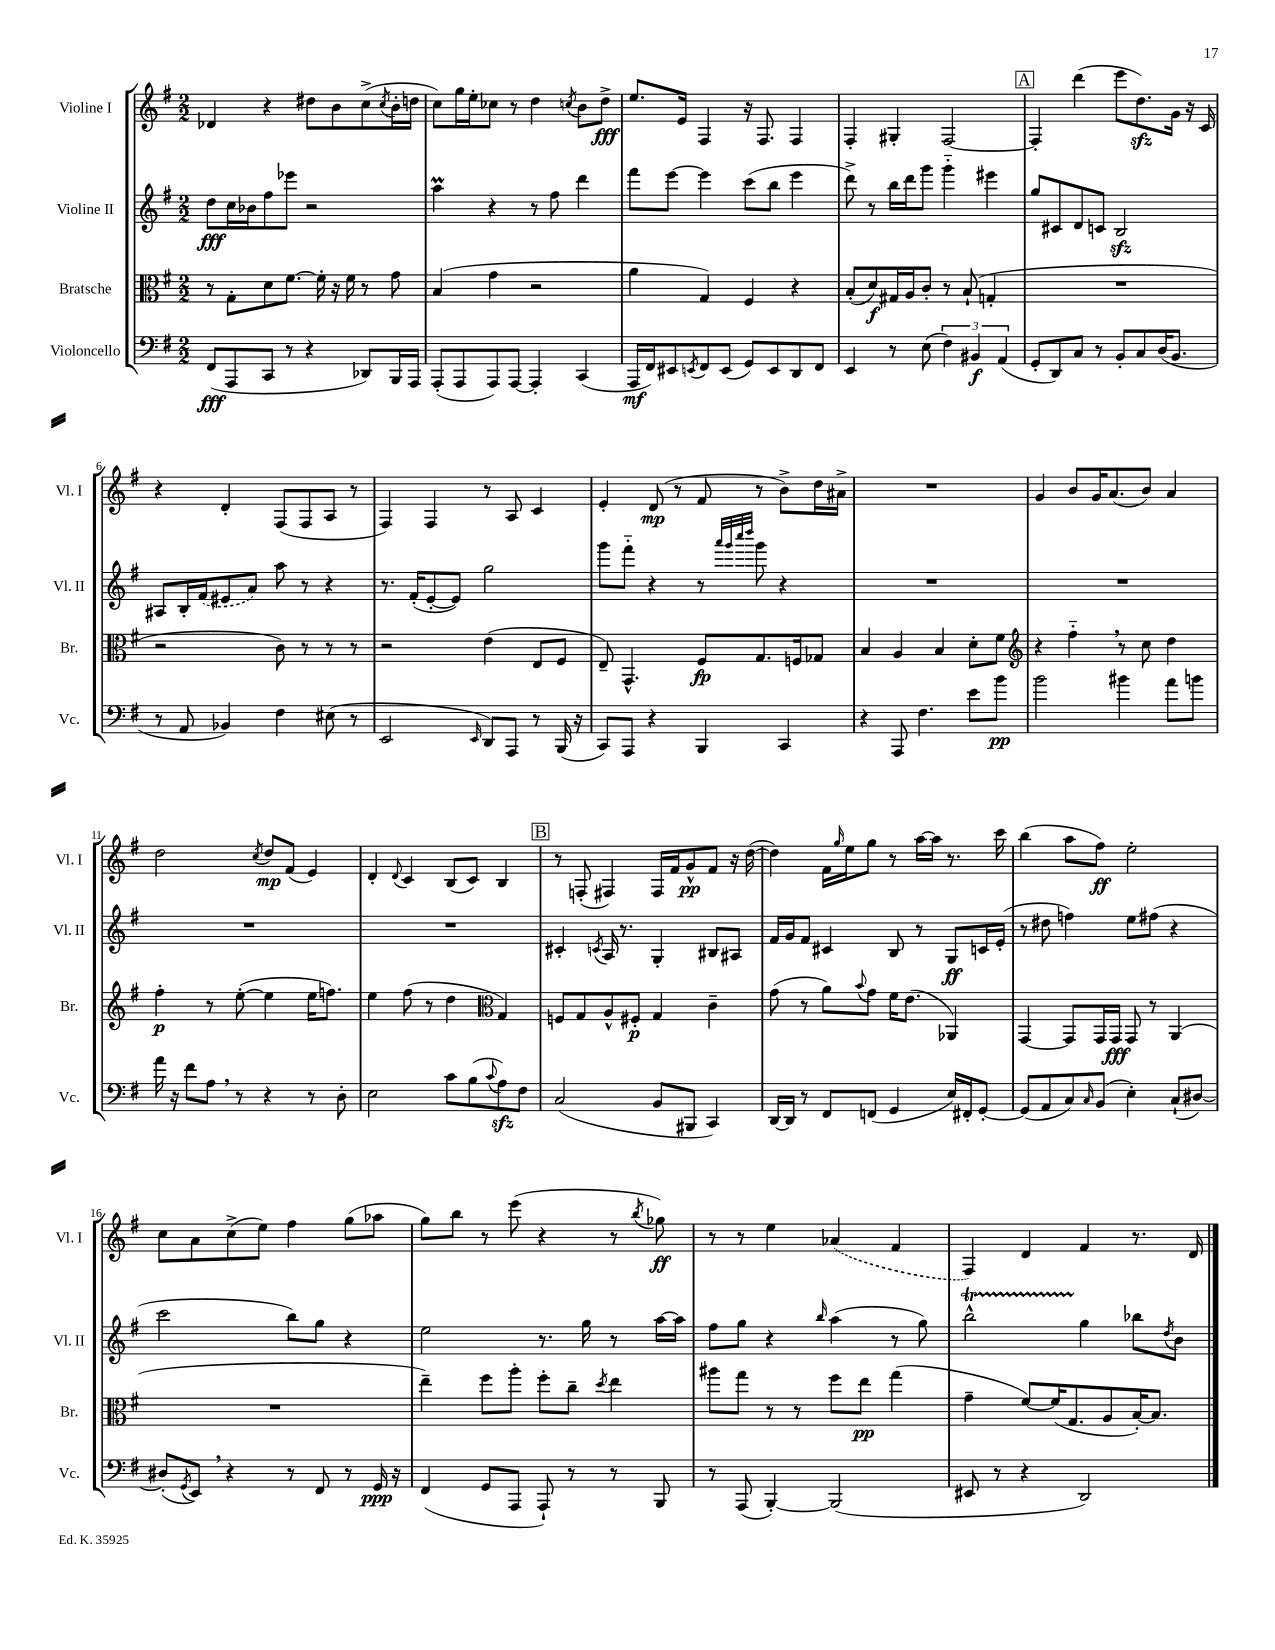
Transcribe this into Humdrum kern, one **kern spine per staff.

**kern	**kern	**kern	**kern
*staff4	*staff3	*staff2	*staff1
*clefF4	*clefC3	*clefG2	*clefG2
*k[f#]	*k[f#]	*k[f#]	*k[f#]
*M2/2	*M2/2	*M2/2	*M2/2
(8FF#	8r	8dd	4d-
8AAA	8G'	16cc	.
.	.	16b-	.
8CC	8d	8ff#	4r
8r	[8.f#	8eee-	.
4r	.	2r	8dd#
.	16f#']	.	.
.	16r	.	8b
.	16f#	.	.
8DD-)	8r	.	(8cc^
.	.	.	8qcc
16BBB	8g	.	16b'
16AAA	.	.	16dd
=	=	=	=
(8AAA'	(4B	4aa	8cc)
8AAA	.	.	16gg
.	.	.	16ee'
8AAA)	4g	4r	8cc-
[8AAA	.	.	8r
4AAA']	2r	8r	4dd
.	.	8ff#	.
.	.	.	8qcc
(4CC	.	4ddd	8b
.	.	.	8dd^
=	=	=	=
16AAA	4a	8fff#	8.ee
16FF#)	.	.	.
8EE#	.	[8eee	.
.	.	.	16e
8qEE	.	.	.
8FF#	4G)	4eee]	4F#
(8EE	.	.	.
8GG)	4F#	(8ccc	16r
.	.	.	8.F#
8EE	.	8bb	.
8DD	4r	4eee	4F#
8FF#	.	.	.
=	=	=	=
4EE	(8B'	8ddd^)	4F#'
.	8d)	8r	.
8r	16G#	16bb	4G#'
.	16A	16ddd	.
(8E	8c'	8ggg	.
6F#)	8r	4ggg'~	[2F#
.	(8B`	.	.
6BB#	.	.	.
.	4G'	4eee#	.
(6AA	.	.	.
=	=	=	=
8GG'	1r	8gg	4F#']
8DD)	.	8c#	.
8C	.	8d	(4ddd
8r	.	8c	.
8BB'	.	2B	8eee
8C	.	.	8.dd)
(16D	.	.	.
8.BB	.	.	16g
.	.	.	16r
.	.	.	16c
=	=	=	=
8r	2r	8A#	4r
8AA	.	16B'	.
.	.	(16f#	.
4BB-)	.	8e#	4d'
.	.	8a)	.
4F#	8c)	8aa	(8F#
.	8r	8r	8F#
(8E#	8r	4r	8A
8r	8r	.	8r
=	=	=	=
2EE	2r	8.r	4F#)
.	.	(16f#'	.
.	.	[8e'	4F#
.	.	8e])	.
16qqEE	.	.	.
8DD)	(4e	2gg	8r
8AAA	.	.	8A
8r	8E	.	4c
(16BBB	8F#	.	.
16r	.	.	.
=	=	=	=
8CC)	8E~)	8ggg	4e'
8AAA	4.GG^^	8fff#'~	.
4r	.	4r	(8d
.	.	.	8r
4BBB	8F#	8r	8f#
.	.	32qqaaa	.
.	.	32qqggg	.
.	.	32qqcccc	.
.	.	32qqdddd	.
.	8.G	8ggg	8r
4CC	.	4r	8b^)
.	16F	.	.
.	8G-	.	16dd
.	.	.	16a#^
=	=	=	=
4r	4B	1r	1r
8AAA	4A	.	.
4.F#	.	.	.
.	4B	.	.
8e	8d'	.	.
8b	8f#	.	.
=	=	=	=
*	*clefG2	*	*
2b	4r	1r	4g
.	4ff#'~	.	8b
.	.	.	16g
.	.	.	(8.a
4b#	8r	.	.
.	8cc	.	8b)
8a	4dd	.	4a
8b	.	.	.
=	=	=	=
16a	4ff#'	1r	2dd
16r	.	.	.
8f#	.	.	.
8A	8r	.	.
8r	([8ee'	.	.
.	.	.	8qcc
4r	4ee]	.	8dd
.	.	.	(8f#
8r	16ee	.	4e)
.	8.ff)	.	.
8D'	.	.	.
=	=	=	=
2E	4ee	1r	4d'
.	.	.	8qqd
.	(8ff#	.	4c
.	8r	.	.
8c	4dd	.	(8B
(8B	.	.	8c)
*	*clefC3	*	*
8qqc	.	.	.
8A)	4G)	.	4B
8F#	.	.	.
=	=	=	=
(2C	8F	4c#'	8r
.	8G	.	(8F'
.	.	8qc	.
.	8A^^	16A	4F#)
.	.	8.r	.
.	8F#'	.	.
8BB	4G	4G'	16F#
.	.	.	16f#
8BBB#	.	.	8g^^
4CC)	4c~	8B#	8f#
.	.	8A#	16r
.	.	.	([16dd
=	=	=	=
[16DD	(8g	16f#	4dd])
16DD]	.	16g	.
8r	8r	8f#	.
8FF#	8a)	4c#	16f#
.	.	.	16qqgg
.	.	.	16ee
.	8qqb	.	.
(8FF	8g	.	8gg
4GG	16f#	8B	8r
.	(8.e	.	.
.	.	8r	[16aa
.	.	.	16aa]
16E)	4AA-)	8G	8.r
16FF#'	.	.	.
[8GG'	.	16c	.
.	.	(16e'	16ccc
=	=	=	=
(8GG]	[4GG	8r	(4bb
8AA	.	8dd#	.
8C)	8GG]	4ff)	8aa
16qqC	.	.	.
(8BB	16GG	.	8ff#)
.	16GG	.	.
4E')	8GG	8ee	2ee'
.	8r	(8ff#	.
(8C`	(4AA	4r	.
[8D#)	.	.	.
=	=	=	=
(8D#']	1r	2ccc	8cc
8qGG	.	.	.
8EE)	.	.	8a
4r	.	.	(8cc^
.	.	.	8ee)
8r	.	8bb)	4ff#
8FF#	.	8gg	.
8r	.	4r	(8gg
16GG	.	.	8aa-
16r	.	.	.
=	=	=	=
(4FF#	4ee~)	2ee	8gg)
.	.	.	8bb
8GG	8ff#	.	8r
8AAA	8aa'	.	(8eee
8AAA`)	8ff#'	8.r	4r
8r	8cc~	.	.
.	.	16gg	.
.	8qdd	.	.
8r	4ee	8r	8r
.	.	.	8qbb
8BBB	.	[16aa	8gg-)
.	.	16aa]	.
=	=	=	=
8r	8aa#	8ff#	8r
(8AAA	8gg	8gg	8r
[4BBB')	8r	4r	4ee
.	8r	.	.
.	.	16qqbb	.
(2BBB]	8ff#	(4aa	(4a-
.	8ee	.	.
.	(4gg	8r	4f#
.	.	8gg)	.
=	=	=	=
8EE#	4g~	2bb^^	4F#)
8r	.	.	.
4r	[8f#)	.	4d
.	(16f#]	.	.
.	8.G	.	.
2DD)	.	4gg	4f#
.	8A	.	.
.	[16B')	8bb-	8.r
.	8.B]	.	.
.	.	8qdd	.
.	.	8b	.
.	.	.	16d
==	==	==	==
*-	*-	*-	*-
